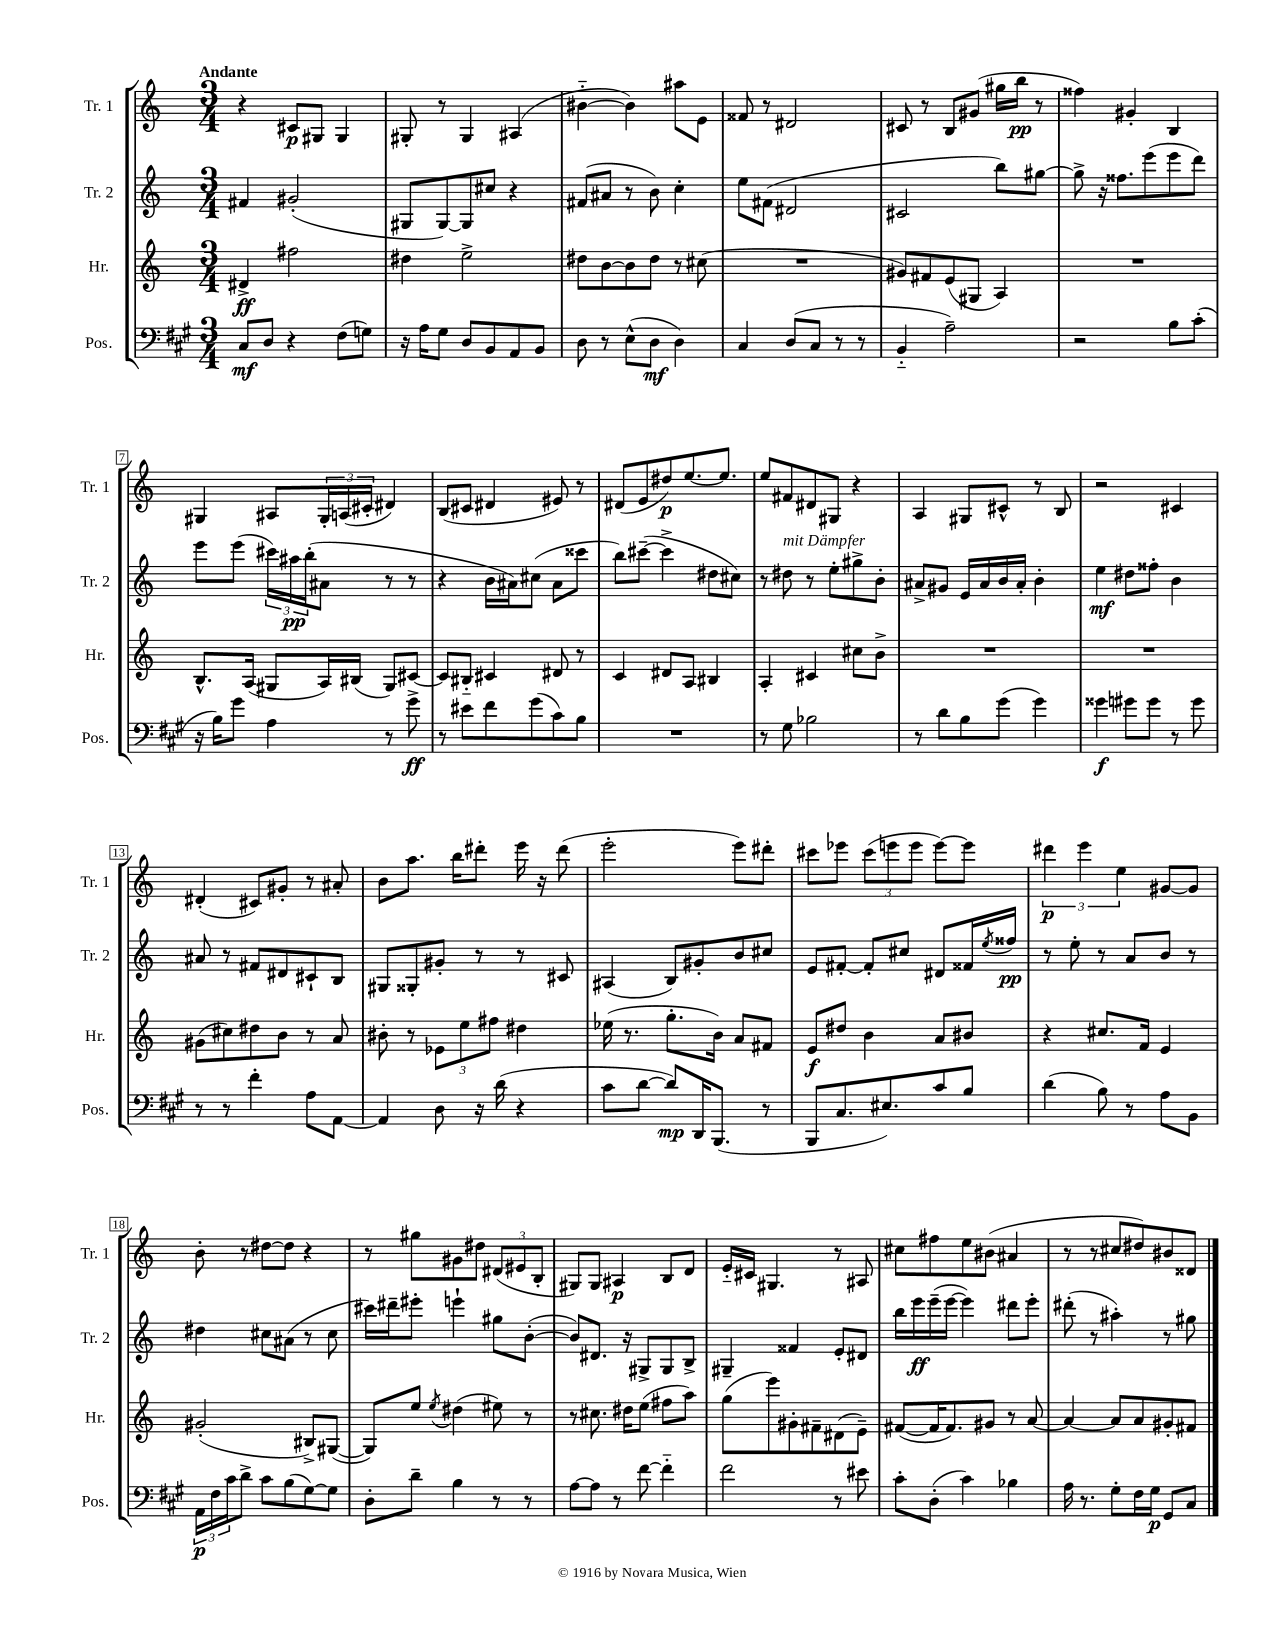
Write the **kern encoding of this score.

**kern	**kern	**kern	**kern
*staff4	*staff3	*staff2	*staff1
*clefF4	*clefG2	*clefG2	*clefG2
*k[f#c#g#]	*k[]	*k[]	*k[]
*M3/4	*M3/4	*M3/4	*M3/4
8C#/L	4d#^/	4f#/	4r
8D/J	.	.	.
4r	2ff#\	(2g#'/	8c#/L
.	.	.	8G#/J
(8F#\L	.	.	4G#/
8G\J)	.	.	.
=	=	=	=
16r	4dd#\	8G#/L	8G#'/
16A\LK	.	.	.
8G#\J	.	[8G#/)	8r
8D/L	2ee^\	8G#/]	4G#/
8BB/	.	8cc#/J	.
8AA/	.	4r	(4A#/
8BB/J	.	.	.
=	=	=	=
8D\	8dd#\L	(8f#/L	[4b#'~\
8r	[8b\	8a#/J	.
(8E^^\L	8b\]	8r	4b#\])
8D\J	8dd#\J	8b\)	.
4D\)	8r	4cc'\	8aa#\L
.	(8cc#\	.	8e\J
=	=	=	=
4C#/	2.r	8ee\L	8f##/
.	.	(8f#\J	8r
(8D/L	.	2d#/	2d#/
8C#/J	.	.	.
8r	.	.	.
8r	.	.	.
=	=	=	=
4BB'~/	8g#/L)	2c#/	8c#/
.	8f#/	.	8r
2A~\)	(8e/	.	8B/L
.	8G#/J	.	(8g#/J
.	4A/)	8bb\L)	16gg#\LL
.	.	.	16bb\JJ
.	.	[8gg#\J	8r
=	=	=	=
2r	2.r	8gg#^\]	4ff##\)
.	.	16r	.
.	.	8.ff##\L	.
.	.	.	4g#'/
.	.	(8eee\	.
8B\L	.	8eee\	4B/
(8c#'\J	.	8ddd\J)	.
=	=	=	=
16r	8.B^^/L	8eee\L	4G#/
16B\LK)	.	.	.
8g#\J	.	(8eee\J	.
.	(16A/Jk	.	.
4A\	8G#/L	24ccc#\LL)	8A#/L
.	.	24aa#\	.
.	.	(24bb'\J	.
.	16A/L)	8a#\J	24G#'/L
.	.	.	(24A/
.	(16B#/JJ	.	.
.	.	.	24c#'/JJ
8r	8G#/L)	8r	4d#/)
8g#^\	[8c#/J	8r	.
=	=	=	=
8r	8c#/]L	4r	(8B/L
8e#\L	8B#'~/J	.	8c#/J
8f#\	4c#/	16b\LL	4d#/
.	.	16a#\J)	.
(8g#\	.	(8cc#\J	.
8c#\)	8d#/	8a#\L	8e#/)
8B\J	8r	8ccc##\J	8r
=	=	=	=
2.r	4c/	8bb\L)	(8d#/L
.	.	([8ccc#~\J	8e/
.	8d#/L	4ccc#^\]	8dd#/)
.	8A/J	.	[8.ee/
.	4B#/	8dd#\L	.
.	.	.	8.ee/]J
.	.	8cc#\J)	.
=	=	=	=
8r	4A'/	8r	8ee/L
8G#\	.	8dd#\	8f#/
2B-\	4c#/	8r	8d#/
.	.	8ee'\L	8G#/J
.	8cc#\L	8gg#^\	4r
.	8b^\J	8b'\J	.
=	=	=	=
8r	2.r	8a#^/L	4A/
8d\L	.	8g#/J	.
8B\	.	16e/LL	8G#/L
.	.	16a#/	.
(8g#\J	.	16b/	8c#^^/J
.	.	16a#'/JJ	.
4g#\)	.	4b'\	8r
.	.	.	8B/
=	=	=	=
4g##\	2.r	4ee\	2r
8g#\L	.	8dd#\L	.
8g#\J	.	8ff##'\J	.
8r	.	4b\	4c#/
8g#\	.	.	.
=	=	=	=
8r	(8g#\L	8a#/	(4d#'/
8r	8cc#\)	8r	.
4f#'\	8dd#\	8f#/L	8c#/L)
.	8b\J	8d#/	8g#'/J
8A\L	8r	8c#`/	8r
[8AA\J	8a/	8B/J	8a#'/
=	=	=	=
4AA/]	8b#'\	8G#/L	8b\L
.	8r	8G##'/	8.aa\J
8D\	12e-\L	8g#'/J	.
.	.	.	16bb\LK
.	12ee\	.	.
16r	.	8r	8ddd#'\J
.	12ff#\J	.	.
(16d\	.	.	.
4r	4dd#\	8r	16eee\
.	.	.	16r
.	.	8c#/	(8ddd#\
=	=	=	=
8c#\L	(16ee-\	(4A#/	2eee'\
.	8.r	.	.
[8d\J	.	.	.
8d/]L)	8.gg'\L	8B/L)	.
16DD/K	.	8g#'/	.
(8.BBB/J	16b\Jk)	.	.
.	8a/L	8b/	8eee\L)
8r	8f#/J	8cc#/J	8ddd#'\J
=	=	=	=
8BBB/L	8e/L	8e/L	8ccc#\L
8.C#/	8dd#/J	[8f#'/J	8eee-\J
.	4b\	8f#'/]L	(12ccc#\L
8.E#/)	.	.	.
.	.	.	12eee\
.	.	8cc#/J	.
.	.	.	12eee\J
8c#/	8a/L	8d#/L	[8eee\L)
8B/J	8b#/J	16f##/L	8eee\]J
.	.	8qee/	.
.	.	16ff##/JJ	.
=	=	=	=
(4d\	4r	8r	6ddd#\
.	.	8ee'\	.
.	.	.	6eee\
8B\)	8.cc#/L	8r	.
.	.	.	6ee\
8r	.	8a/L	.
.	16f/Jk	.	.
8A\L	4e/	8b/J	[8g#/L
8BB\J	.	8r	8g#/]J
=	=	=	=
24AA\LL	(2g#'/	4dd#\	8b'\
24F#\	.	.	.
24c#\J	.	.	.
8d^\J	.	.	8r
8c#\L	.	8cc#\L	[8dd#\L
(8B\	.	(8a#\J	8dd#\]J
[8G#\)	8B#^/L)	8r	4r
8G#\]J	([8G#/J	8cc#\	.
=	=	=	=
8D'\L	8G#/]L)	16ccc#\LL)	8r
.	.	16ddd#~\J	.
8d~\J	8ee/J	8eee#'\J	8gg#\L
.	8qee/	.	.
4B\	(4dd#\	4eee`\	8g#\
.	.	.	8dd#\J
8r	8ee#\)	8gg#\L	(12d#/L
.	.	.	12e#/
8r	8r	([8b'\J	.
.	.	.	12B'/J
=	=	=	=
[8A\L	8r	8b/]L)	8G#/L)
8A\]J	8.cc#\	8.d#/J	8G#/J
8r	.	.	4A#/
.	16dd#\LK	16r	.
[8f#\	(8ee\J	8G#^/L	.
4f#'~\]	8ff#\L	8G#/	8B/L
.	8aa\J)	8B^/J	8d/J
=	=	=	=
2f#\	(8gg\L	4G#~/	16e'~/LL
.	.	.	16c#/JJ
.	8eee\)	.	4.G#/
.	8g#'\	4f##/	.
.	8f#~\	.	.
8r	(8d#\	8e'/L	8r
8e#\	8e~\J)	8d#/J	8A#/
=	=	=	=
8c#'\L	([8f#/L	16bb\LL	8cc#\L
.	.	16eee\	.
(8D'\J	16f#/]K	(16eee~\	8ff#\
.	8.f#/)	[16eee\JJ	.
4c#\)	.	4eee\])	8ee\
.	8g#/J	.	(8b#\J
4B-\	8r	8ddd#\L	4a#/
.	[8a/	8eee'\J	.
=	=	=	=
16A\	4a/_	(8ddd#'\	8r
8.r	.	.	.
.	.	8r	8r
8G#'\L	8a/]L	4aa#'\)	8cc#/L
16F#\L	8a/	.	8dd#/)
16G#\JJ	.	.	.
8GG#/L	8g#'/	8r	8b#/
8C#/J	8f#/J	8gg#\	8d##/J
==	==	==	==
*-	*-	*-	*-
